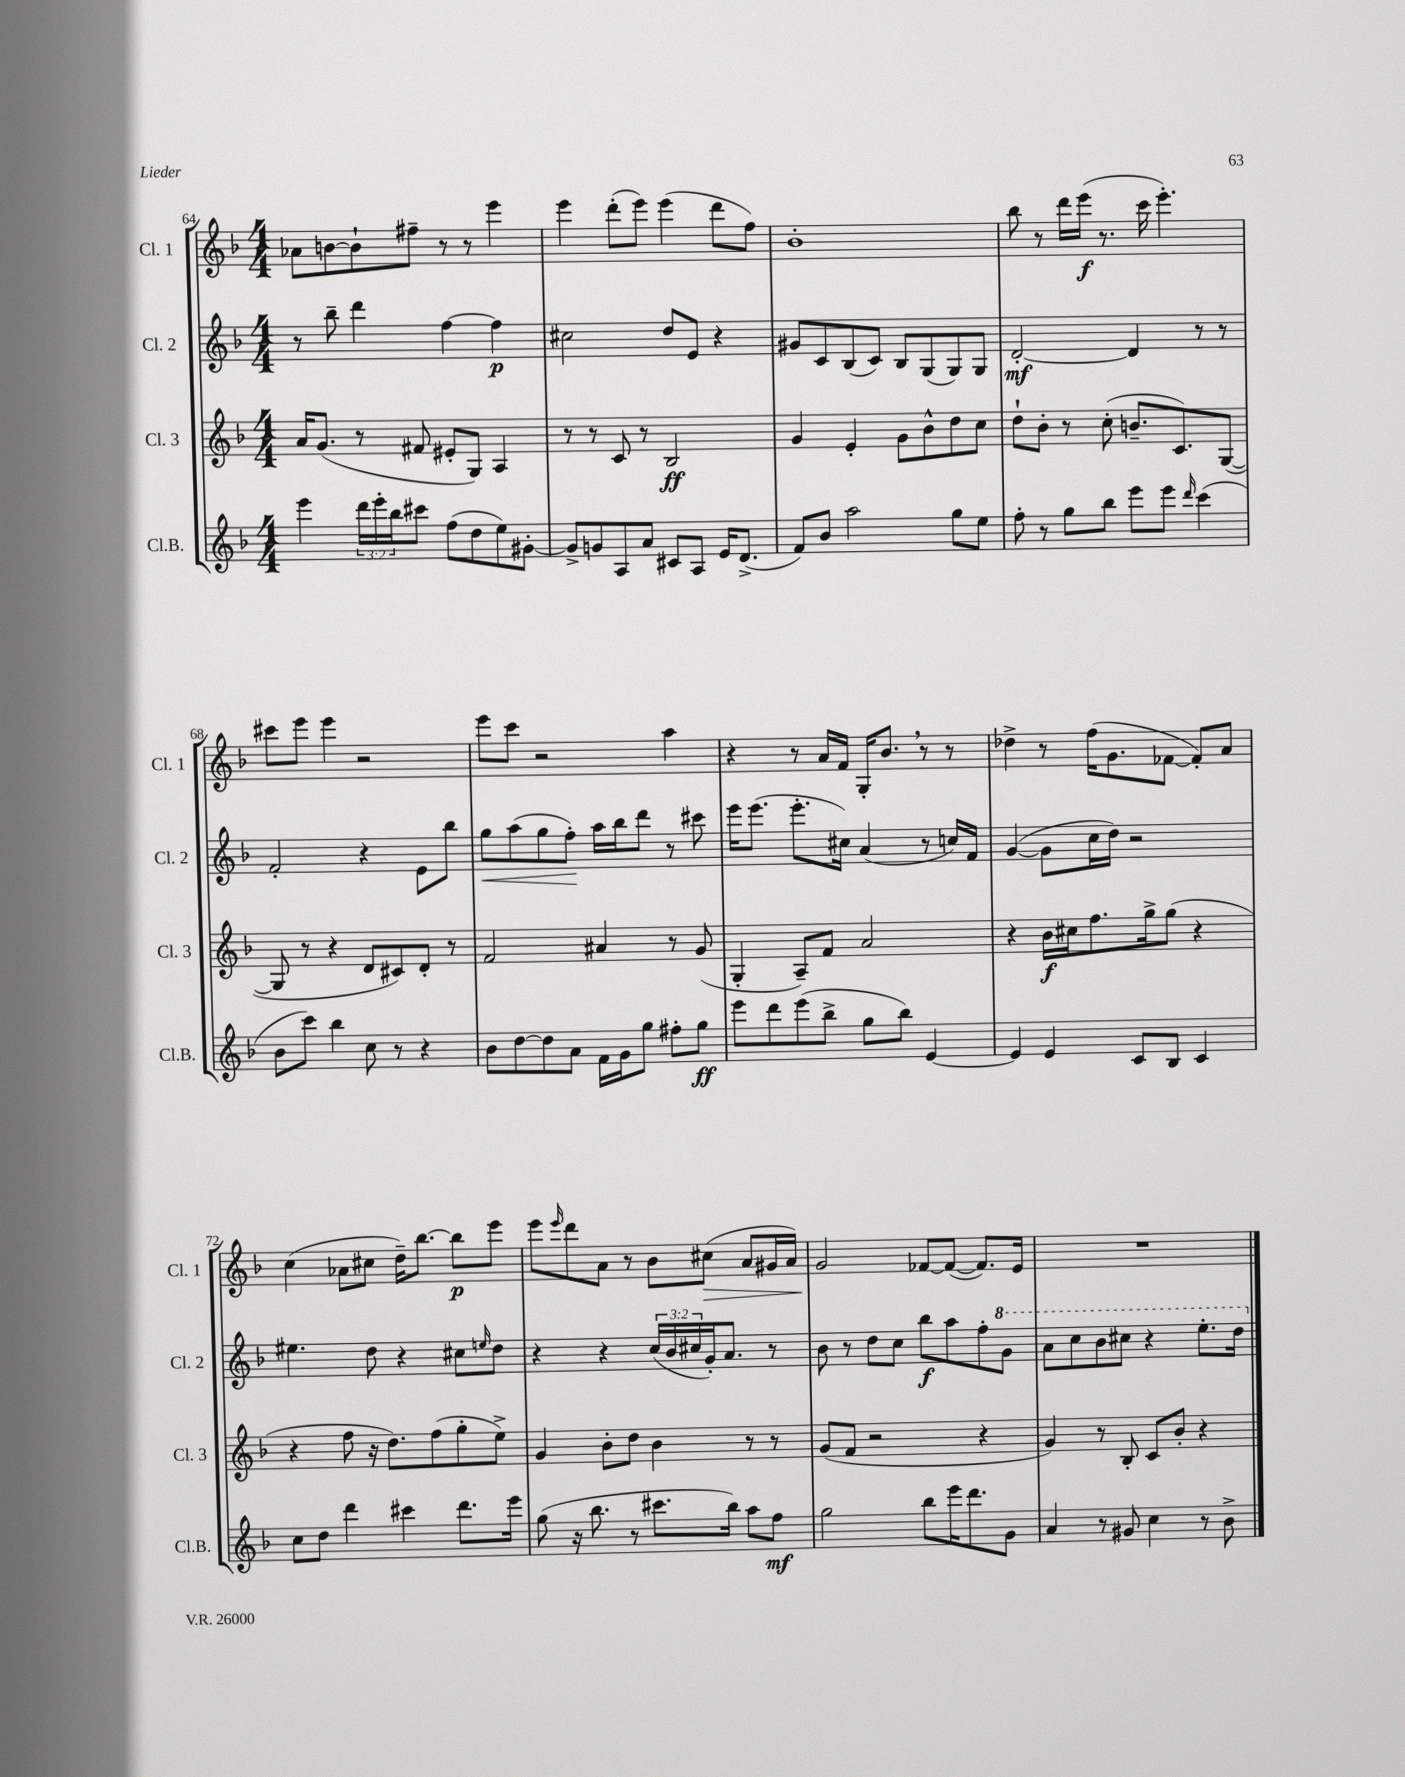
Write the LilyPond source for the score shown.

<<
\new StaffGroup <<
\new Staff = "s0" \with { instrumentName = "Cl. 1" shortInstrumentName = "Cl. 1" } {
    \clef treble \key f \major \numericTimeSignature \time 4/4
    aes'8 b'8~ b'8-! fis''8-- r8 r8 e'''4 |
    e'''4 d'''8-.( e'''8) e'''4( d'''8 f''8) |
    bes'1-. |
    bes''8 r8 d'''16 e'''16\f( r8. c'''16 e'''4.-.) |
    cis'''8 e'''8 e'''4 r2 |
    e'''8 c'''8 r2 a''4 |
    r4 r8 a'16 f'16 g16-. bes'8. \breathe r8 r8 |
    des''4-> r8 f''16( g'8. fes'8~ fes'8-.) a'8 |
    c''4( aes'8 cis''8 d''16--) bes''8.~ bes''8\p e'''8 |
    e'''8 \grace { e'''16 } d'''8 a'8 r8 bes'8 cis''8\>( a'8 gis'16 a'16) |
    g'2\! fes'8~ fes'8~( fes'8.) e'16 |
    R1 \bar "|." |
}
\new Staff = "s1" \with { instrumentName = "Cl. 2" shortInstrumentName = "Cl. 2" } {
    \clef treble \key f \major \numericTimeSignature \time 4/4 \override Staff.TupletNumber.text = #tuplet-number::calc-fraction-text
    r8 bes''8-- d'''4 f''4~ f''4\p |
    cis''2 d''8 e'8 r4 |
    gis'8 c'8 bes8( c'8) bes8 g8( g8) g8 |
    d'2~-.\mf d'4 r8 r8 |
    f'2-. r4 e'8 bes''8 |
    g''8\< a''8( g''8 f''8-.\!) a''16 bes''16 d'''8 r8 cis'''8 |
    e'''16 e'''8.( e'''8.-. cis''16) a'4( r8 c''16) f'16 |
    g'4~( g'8 c''16 d''16) r2 |
    eis''4. d''8 r4 cis''8 \grace { e''16 } d''8 |
    r4 r4 \tuplet 3/2 { c''16( bes'16 cis''16 } g'16-.) a'8. r8 |
    bes'8 r8 d''8 c''8 bes''8\f a''8 f''8-. \ottava #1 g''8 |
    a''8 c'''8 bes''8 cis'''8 r4 e'''8.-. d'''16 \ottava #0 \bar "|." |
}
\new Staff = "s2" \with { instrumentName = "Cl. 3" shortInstrumentName = "Cl. 3" } {
    \clef treble \key f \major \numericTimeSignature \time 4/4
    a'16 g'8.( r8 fis'8 eis'8-. g8) a4 |
    r8 r8 c'8 r8 bes2\ff |
    g'4 e'4-. g'8 bes'8-^ d''8 c''8 |
    d''8-! bes'8-. r8 c''8-.( b'8.-- c'8.) g8~( |
    g8 r8 r4 d'8 cis'8) d'8-. r8 |
    f'2 ais'4 r8 g'8( |
    g4-. a8--) f'8 a'2 |
    r4 bes'16\f cis''16 f''8. g''16-> g''8( r4 |
    r4 f''8 r16 d''8.) f''8( g''8-. e''8->) |
    g'4 bes'8-. d''8 bes'4 r8 r8 |
    g'8( f'8 r2 r4 |
    g'4) r8 bes8-. c'8 bes'8-. r4 \bar "|." |
}
\new Staff = "s3" \with { instrumentName = "Cl.B." shortInstrumentName = "Cl.B." } {
    \clef treble \key f \major \numericTimeSignature \time 4/4 \override Staff.TupletNumber.text = #tuplet-number::calc-fraction-text
    e'''4 \tuplet 3/2 { d'''16 e'''16-. bes''16 } cis'''8 f''8( d''8 e''8) gis'8~-. |
    gis'8-> g'8 a8 a'8 cis'8 a8 e'16 d'8.->( |
    f'8) bes'8 a''2 g''8 e''8 |
    f''8-. r8 g''8 bes''8 e'''8 e'''8 \grace { d'''16 } c'''4( |
    bes'8 c'''8) bes''4 c''8 r8 r4 |
    bes'8 d''8~ d''8 a'8 f'16 g'16 g''8 fis''8-. g''8\ff |
    e'''8 d'''8 e'''8( bes''8-> g''8 bes''8) e'4~ |
    e'4 e'4 c'8 bes8 c'4 |
    c''8 d''8 d'''4 cis'''4 d'''8. e'''16 |
    g''8( r16 bes''8. r8 cis'''8. bes''16) a''8 f''8\mf |
    g''2 bes''8 e'''16 d'''8. g'8 |
    a'4 r8 gis'8 c''4 r8 bes'8-> \bar "|." |
}
>>
>>
\layout { \context { \Score currentBarNumber = #64 } }
